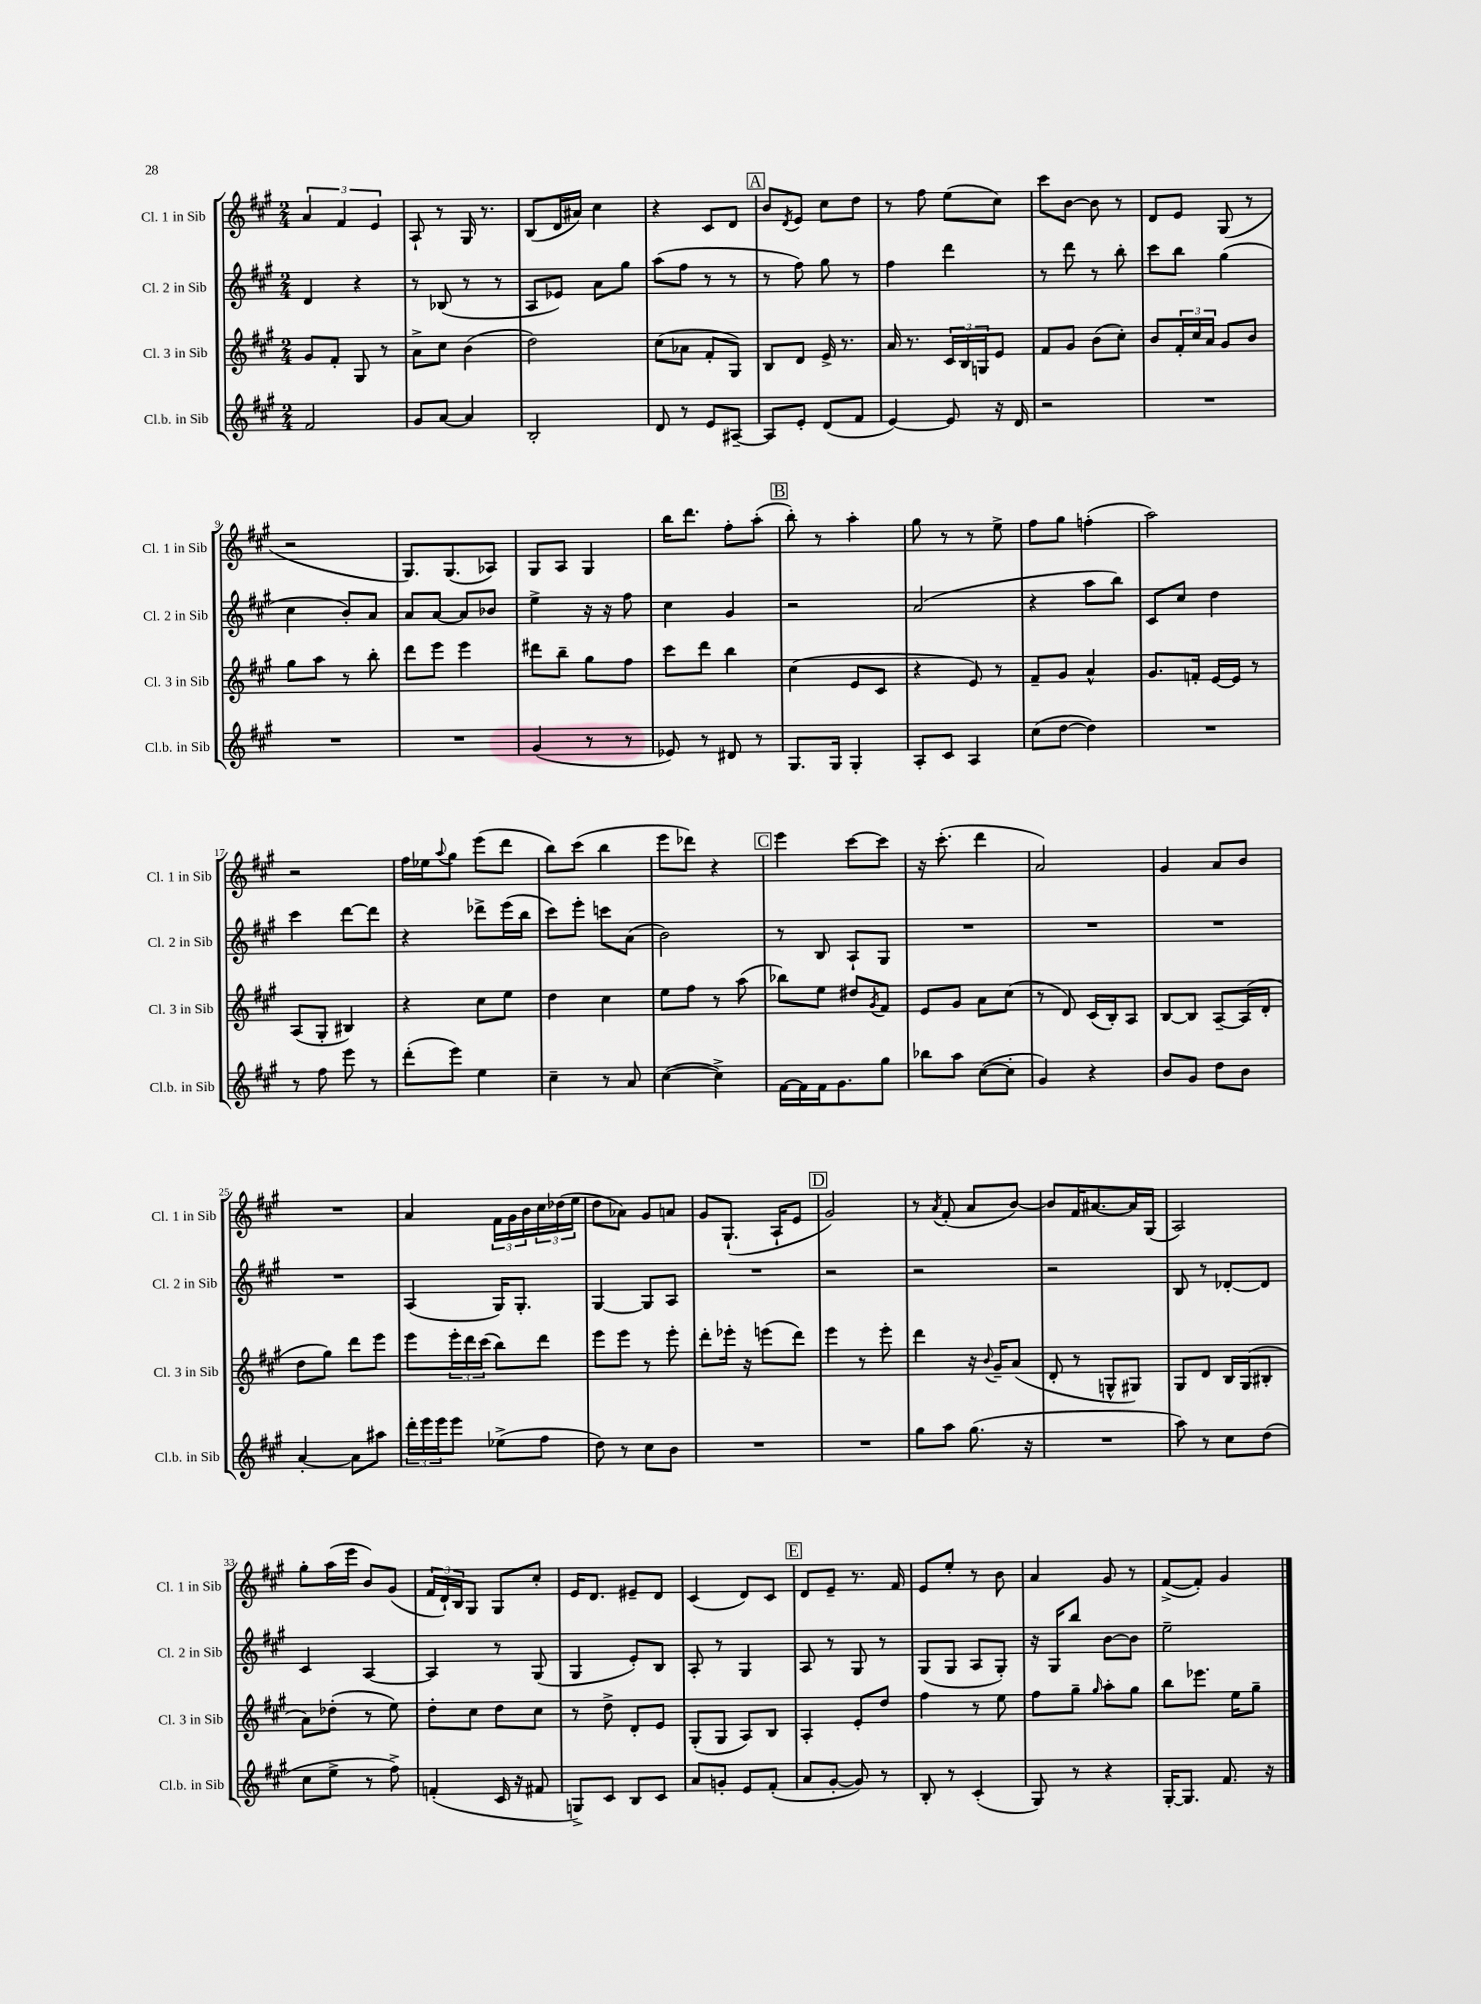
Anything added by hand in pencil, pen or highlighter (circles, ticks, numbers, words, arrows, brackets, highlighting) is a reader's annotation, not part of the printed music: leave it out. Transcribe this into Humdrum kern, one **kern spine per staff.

**kern	**kern	**kern	**kern
*part4	*part3	*part2	*part1
*staff4	*staff3	*staff2	*staff1
*I"Cl.b. in Sib	*I"Cl. 3 in Sib	*I"Cl. 2 in Sib	*I"Cl. 1 in Sib
*I'Cl.b. in Sib	*I'Cl. 3 in Sib	*I'Cl. 2 in Sib	*I'Cl. 1 in Sib
*clefG2	*clefG2	*clefG2	*clefG2
*k[f#c#g#]	*k[f#c#g#]	*k[f#c#g#]	*k[f#c#g#]
*M2/4	*M2/4	*M2/4	*M2/4
=1	=1	=1	=1
2f#/	8g#/L	4d/	6a/
.	8f#'/J	.	.
.	.	.	6f#/
.	8G#/	4r	.
.	.	.	6e/
.	8r	.	.
=2	=2	=2	=2
8g#/L	8a^\L	8r	8A`/
[8a/J	8cc#\J	(8B-X/	8r
4a/]	(4b\	8r	16G#/
.	.	.	8.r
.	.	8r	.
=3	=3	=3	=3
2B'/	2dd\)	8A/L	(8B/L
.	.	8e-X/J)	16d/L
.	.	.	16a#X/JJ)
.	.	8a\L	4cc#\
.	.	8gg#\J	.
=4	=4	=4	=4
8d/	(8cc#\L	(8aa\L	4r
8r	8a-X\J	8ff#\J	.
8e/L	8f#'/L	8r	8c#/L
[8A#X~/J	8G#/J)	8r	8d/J
!!LO:REH:place=s1:t=A
=5	=5	=5	=5
8A#/L]	8B/L	8r	8b/L
.	.	.	8qd/
8e'/J	8d/J	8ff#\)	8e/J
(8d/L	16e^/	8gg#\	8cc#\L
.	8.r	.	.
8f#/J	.	8r	8dd\J
=6	=6	=6	=6
[4e/)	16a/	4ff#\	8r
.	8.r	.	.
.	.	.	8ff#\
8e/]	24c#/LL	4ddd\	(8ee\L
.	24B/	.	.
.	24Gn/J	.	.
16r	8e/J	.	8cc#\J)
16d/	.	.	.
=7	=7	=7	=7
2r	8f#/L	8r	8ccc#\L
.	8g#/J	8ddd\	[8b\J
.	(8b\L	8r	8b\]
.	8cc#'\J)	8bb'\	8r
=8	=8	=8	=8
2r	8b/L	8ccc#\L	8d/L
.	24f#'/L	8bb\J	8e/J
.	24cc#/	.	.
.	24a/JJ	.	.
.	8g#/L	(4gg#\	(8G#/
.	8b/J	.	8r
!!LO:LB:g=z
=9	=9	=9	=9
2r	8gg#\L	4cc#\	2r
.	8aa\J	.	.
.	8r	8b'/L)	.
.	8bb'\	8a/J	.
=10	=10	=10	=10
2r	8ddd\L	8a/L	8.G#/L)
.	8eee\J	[8a/J	.
.	.	.	(8.G#/
.	4eee\	8a/L]	.
.	.	8b-X/J	8A-X/J)
=11	=11	=11	=11
(4g#/	8ddd#X\L	4ee^\	8G#/L
.	8bb~\J	.	8A/J
8r	8gg#\L	16r	4G#/
.	.	16r	.
8r	8ff#\J	8ff#\	.
=12	=12	=12	=12
8e-X/)	8ccc#\L	4cc#\	16bb\KL
.	.	.	8.ddd\J
8r	8ddd\J	.	.
8d#X/	4bb\	4g#/	8ff#'\L
8r	.	.	(8aa'\J
!!LO:REH:place=s1:t=B
=13	=13	=13	=13
8.G#/L	(4cc#\	2r	8bb'\)
.	.	.	8r
16G#/Jk	.	.	.
4G#'/	8e/L	.	4aa'\
.	8c#/J	.	.
=14	=14	=14	=14
8A'/L	4r	(2a/	8gg#\
8c#/J	.	.	8r
4A/	8e/)	.	8r
.	8r	.	8ee^\
=15	=15	=15	=15
(8cc#\L	8f#~/L	4r	8ff#\L
[8dd\J	8g#/J	.	8gg#\J
4dd\])	4a^^/	8aa\L	(4ffn'\
.	.	8bb\J)	.
=16	=16	=16	=16
2r	8.g#/L	8c#/L	2aa\)
.	.	8cc#/J	.
.	16fn'/Jk	.	.
.	[16e/LL	4dd\	.
.	16e/JJ]	.	.
.	8r	.	.
!!LO:LB:g=z
=17	=17	=17	=17
8r	(8A/L	4ccc#\	2r
8ff#\	8G#'/J	.	.
8eee\	4B#X/)	[8ddd\L	.
8r	.	8ddd\J]	.
=18	=18	=18	=18
(8ddd'\L	4r	4r	16ff#\LL
.	.	.	16ee-X\J
.	.	.	8qqaa/
8eee\J)	.	.	8gg#\J
4ee\	8cc#\L	8ddd-X^\L	(8eee\L
.	8ee\J	(16eee\L	8ddd\J
.	.	16bb\JJ	.
=19	=19	=19	=19
4cc#~\	4dd\	8ccc#\L)	8bb\L)
.	.	8eee'\J	(8ccc#\J
8r	4cc#\	8cccn\L	4bb\
8a/	.	(8a\J	.
=20	=20	=20	=20
([4cc#\	8ee\L	2b\)	8eee\L
.	8ff#\J	.	8ddd-X\J)
4cc#^\])	8r	.	4r
.	(8aa\	.	.
!!LO:REH:place=s1:t=C
=21	=21	=21	=21
[16f#\LL	8bb-X\L)	8r	4eee\
16f#\]	.	.	.
16f#\J	8ee\J	8B/	.
8.g#\	.	.	.
.	8dd#X/L	8A`/L	[8ccc#\L
.	8qg#/	.	.
8gg#\J	8f#/J	8G#/J	8ccc#\J]
=22	=22	=22	=22
8bb-X\L	8e/L	2r	16r
.	.	.	(8.ccc#'\
8aa\J	8g#/J	.	.
([8cc#\L	8a\L	.	4ddd\
8cc#'\J]	(8cc#\J	.	.
=23	=23	=23	=23
4g#/)	8r	2r	2a/)
.	8d/)	.	.
4r	(16c#/LL	.	.
.	16B'/J)	.	.
.	8A/J	.	.
=24	=24	=24	=24
8b/L	[8B/L	2r	4g#/
8g#/J	8B/J]	.	.
8dd\L	[8A~/L	.	8a/L
8b\J	(16A/L]	.	8b/J
.	16d'/JJ	.	.
!!LO:LB:g=z
=25	=25	=25	=25
[4a'/	8dd\L	2r	2r
.	8gg#\J)	.	.
8a\L]	8ddd\L	.	.
8aa#X\J	8eee\J	.	.
=26	=26	=26	=26
24ddd'\LL	8eee\L	(4A/	4a/
24eee\	.	.	.
24eee\J	.	.	.
8eee\J	24eee'\L	.	.
.	24ddd\	.	.
.	(24ccc#\JJ	.	.
(8ee-X^\L	8bb\L)	16G#/KL)	24f#\LL
.	.	.	24g#\
.	.	8.G#'/J	.
.	.	.	24b\
8ff#\J	8ddd\J	.	24cc#\
.	.	.	(24dd-X\
.	.	.	24ee\JJ
=27	=27	=27	=27
8dd\)	8eee\L	[4G#/	8dd\L
8r	8eee\J	.	8a-X\J)
8cc#\L	8r	8G#/L]	8g#/L
8b\J	8eee'\	8A/J	8an/J
=28	=28	=28	=28
2r	8ddd'\L	2r	8g#/L
.	16eee-X'\Jk	.	(8.G#`/J
.	16r	.	.
.	(8eeen\L	.	.
.	.	.	16A`/KL
.	8ddd\J)	.	8e/J
!!LO:REH:place=s1:t=D
=29	=29	=29	=29
2r	4eee\	2r	2g#/)
.	8r	.	.
.	8eee'\	.	.
=30	=30	=30	=30
8gg#\L	4ddd\	2r	8r
.	.	.	8qa/
8aa\J	.	.	(8f#'/
(8.gg#\	16r	.	8a/L
.	8qqb/	.	.
.	16g#~/KL	.	.
.	(8a/J	.	[8b/J)
16r	.	.	.
=31	=31	=31	=31
2r	8d'/	2r	8b/L]
.	8r	.	16f#/K
.	.	.	[8.a#X/
.	8Gn^^/L	.	.
.	8G#X/J)	.	16a#/L]
.	.	.	(16G#/JJ
=32	=32	=32	=32
8aa\)	8G#/L	8B/	2A/)
8r	8d/J	8r	.
8cc#\L	16B/LL	[8d-X'/L	.
.	(16G#/J	.	.
(8dd\J	8B#X'/J	8d-/J]	.
!!LO:LB:g=z
=33	=33	=33	=33
8cc#\L	8a\L)	4c#/	8gg#'\L
8ee^\J	(8dd-X'\J	.	(16aa\L
.	.	.	16eee\JJ
8r	8r	[4A/	8b/L)
8ff#^\)	8ee\)	.	(8g#/J
=34	=34	=34	=34
(4fn'/	8dd'\L	4A/]	24f#/LL
.	.	.	24d`/)
.	.	.	24B/J
.	8cc#\J	.	8G#/J
16c#/	8dd\L	8r	8G#/L
16r	.	.	.
8f#X/	8cc#\J	(8G#/	8cc#'/J
=35	=35	=35	=35
8Gn^/L)	8r	4G#/	16e/KL
.	.	.	8.d/J
8c#/J	8dd^\	.	.
8B/L	8d'/L	8e'/L)	8e#X~/L
8c#/J	8e/J	8B/J	8d/J
=36	=36	=36	=36
8a/L	(8G#'/L	8A'/	(4c#/
8gn'/J	8G#/J	8r	.
8e/L	8A/L)	4G#/	8d/L)
(8f#'/J	8B/J	.	8c#/J
!!LO:REH:place=s1:t=E
=37	=37	=37	=37
8a/L	4A'/	8A/	8d/L
[8g#'/J	.	8r	8e~/J
8g#/])	8e'/L	8G#/	8.r
8r	8dd/J	8r	.
.	.	.	16f#/
=38	=38	=38	=38
8B'/	4ff#\	(8G#/L	8e/L
8r	.	8G#/J	8ee'/J
(4c#'/	8r	8A/L	8r
.	8ee\	8G#'/J)	8b\
=39	=39	=39	=39
8G#/)	8ff#\L	16r	4a/
.	.	16G#/KL	.
8r	8gg#~\J	8bb/J	.
.	16qqgg#/	.	.
4r	8aa'\L	[8b\L	8g#/
.	8gg#\J	8b\J]	8r
=40	=40	=40	=40
[16G#'/KL	8bb\L	2ee~\	([8f#^/L
8.G#/J]	.	.	.
.	8.eee-X\J	.	8f#'/J])
8.f#/	.	.	4g#/
.	16ee\KL	.	.
.	8gg#~\J	.	.
16r	.	.	.
==	==	==	==
*-	*-	*-	*-
